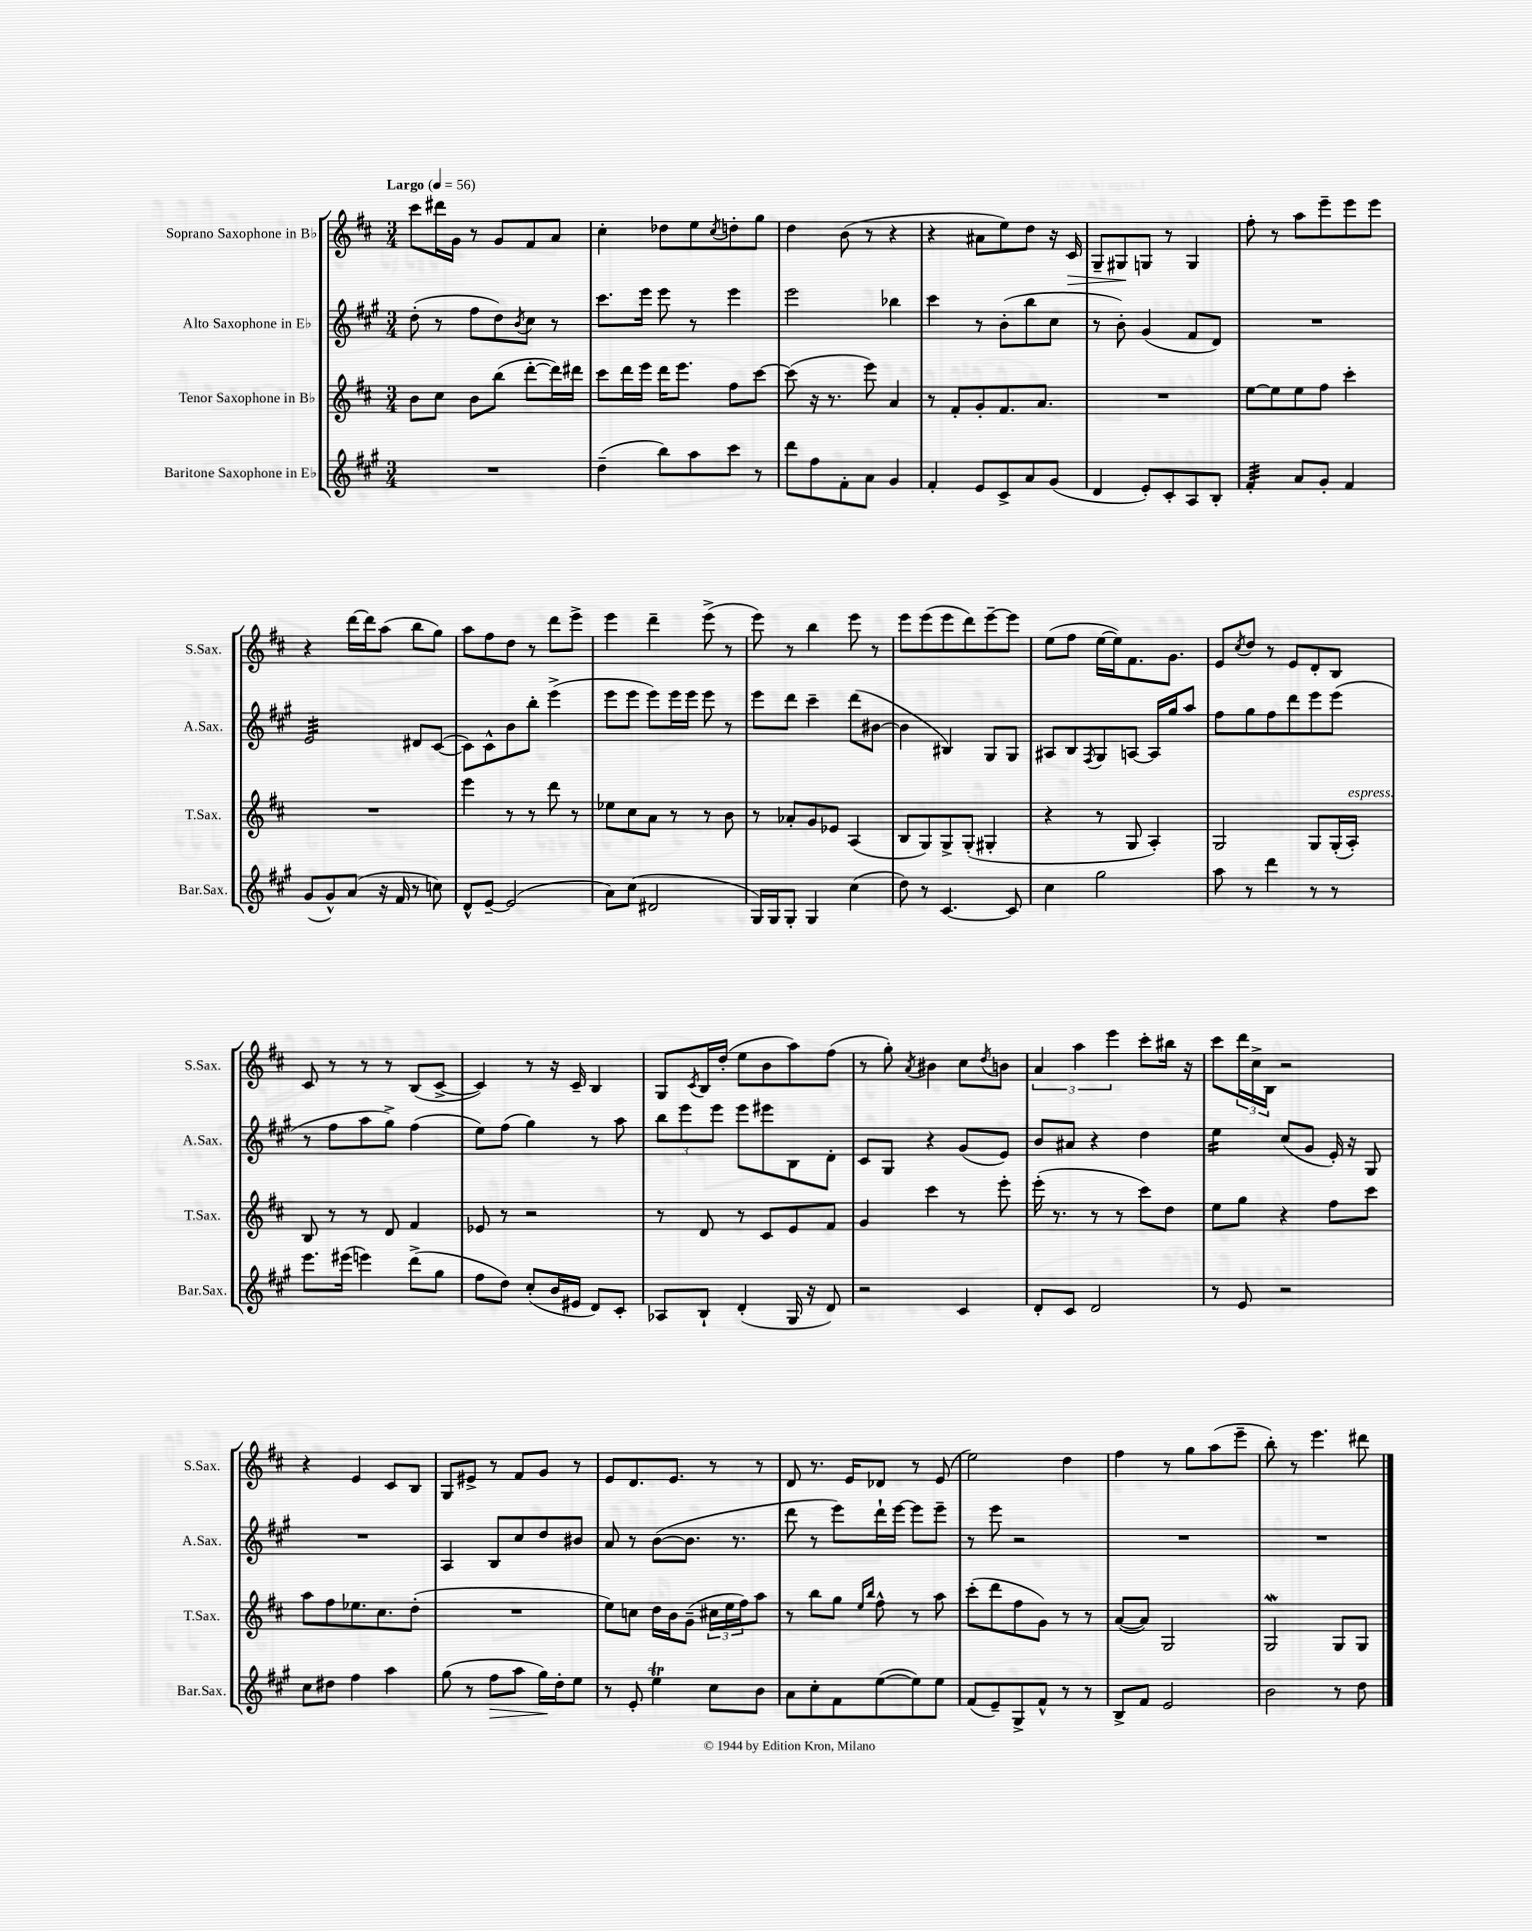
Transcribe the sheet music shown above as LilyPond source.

<<
\new StaffGroup <<
\new Staff = "s0" \with { instrumentName = "Soprano Saxophone in Bb" shortInstrumentName = "S.Sax." } {
    \clef treble \key d \major \numericTimeSignature \time 3/4 \tempo "Largo" 4 = 56
    cis'''8 dis'''16 g'16 r8 g'8 fis'8 a'8 |
    cis''4-. des''8 e''8 \acciaccatura { cis''8 } d''8-. g''8 |
    d''4 b'8( r8 r4 |
    r4 ais'8 e''8) d''8 r16 cis'16\> |
    g8-- gis8\! g8 r8 g4 |
    fis''8-. r8 a''8 e'''8-- e'''8 e'''8 |
    r4 d'''16~ d'''16 a''8( b''8 g''8) |
    a''8 fis''8 d''8 r8 d'''8 e'''8-> |
    e'''4 d'''4-- e'''8->( r8 |
    e'''8) r8 b''4 e'''8 r8 |
    e'''8 e'''8( e'''8 d'''8) e'''8~-- e'''8 |
    e''8( fis''8 e''16~ e''16) fis'8. g'8. |
    e'8 \acciaccatura { cis''8 } d''8 r8 e'8 d'8-. b8 |
    cis'8 r8 r8 r8 b8( cis'8~-> |
    cis'4) r8 r16 cis'16-- b4 |
    g8 \acciaccatura { cis'8 } b16 d''16-.( e''8 b'8 a''8) fis''8( |
    r8 g''8-.) \acciaccatura { a'8 } bis'4 cis''8 \acciaccatura { d''8 } b'8 |
    \tuplet 3/2 { a'4 a''4 e'''4 } cis'''8-. bis''16 r16 |
    cis'''8 \tuplet 3/2 { d'''16 cis''16-> b16 } r2 |
    r4 e'4 cis'8 b8 |
    g8 eis'8-> r8 fis'8 g'8 r8 |
    e'8 d'8. e'8. r8 r8 |
    d'8 r8. e'16 des'8 r8 e'8( |
    e''2) d''4 |
    fis''4 r8 g''8 a''8( e'''8-- |
    b''8-.) r8 e'''4. dis'''8 \bar "|." |
}
\new Staff = "s1" \with { instrumentName = "Alto Saxophone in Eb" shortInstrumentName = "A.Sax." } {
    \clef treble \key a \major \numericTimeSignature \time 3/4
    d''8-.( r8 fis''8 d''8) \acciaccatura { b'8 } cis''8 r8 |
    cis'''8. e'''16 e'''8 r8 e'''4 |
    e'''2 bes''4 |
    cis'''4 r8 b'8-.( b''8 cis''8 |
    r8 b'8-.) gis'4( fis'8 d'8) |
    R2. |
    e'2:32 dis'8 cis'8~( |
    cis'8) cis'8-^ b'8 b''8-. e'''4->( |
    e'''8 e'''8 e'''8) e'''16 e'''16 e'''8 r8 |
    e'''8 d'''8 cis'''4-- d'''8( bis'8~ |
    bis'4 bis4) gis8 gis8 |
    ais8 b8 \acciaccatura { fis8 } gis8 a8~ a16 gis''16 a''8 |
    fis''8 gis''8 fis''8 d'''8 e'''8 e'''8( |
    r8 fis''8 a''8 gis''8->) fis''4( |
    e''8) fis''8( gis''4) r8 a''8 |
    \tuplet 3/2 { b''8 e'''8 e'''8 } e'''8 eis'''8 b8 d'8-. |
    cis'8 gis8 r4 gis'8( e'8) |
    b'8 ais'8 r4 d''4 |
    e''4:16 cis''8( gis'8 e'16-.) r16 gis8 |
    R2. |
    a4 b8 cis''8 d''8 bis'8 |
    a'8 r8 b'8~( b'8. r8. |
    d'''8 r8 e'''8) d'''16-! e'''16~ e'''8 e'''8-- |
    r8 e'''8 r2 |
    R2. |
    R2. \bar "|." |
}
\new Staff = "s2" \with { instrumentName = "Tenor Saxophone in Bb" shortInstrumentName = "T.Sax." } {
    \clef treble \key d \major \numericTimeSignature \time 3/4
    b'8 cis''8 b'8 b''8( d'''8~-. d'''16) dis'''16 |
    cis'''8 d'''16 e'''16 d'''16 e'''8. fis''8 cis'''8~ |
    cis'''8( r16 r8. e'''8) a'4 |
    r8 fis'8-. g'8-. fis'8. a'8. |
    R2. |
    e''8~ e''8 e''8 fis''8 cis'''4-. |
    R2. |
    e'''4 r8 r8 d'''8 r8 |
    ees''8 cis''8 a'8 r8 r8 b'8 |
    r8 aes'8-. g'8 ees'8 a4( |
    b8 g8) g8-> g8-.( gis4-. |
    r4 r8 g8 a4-.) |
    g2 g8 g16-.( a16-.^\markup { \italic "espress." }) |
    b8 r8 r8 d'8 fis'4 |
    ees'8 r8 r2 |
    r8 d'8 r8 cis'8 e'8 fis'8 |
    g'4 cis'''4 r8 e'''8-. |
    e'''16-.( r8. r8 r8 cis'''8) d''8 |
    e''8 g''8 r4 fis''8 cis'''8 |
    a''8 fis''8 ees''8. cis''8. d''8-.( |
    R2. |
    e''8) c''8 d''16 b'16 g'8--( \tuplet 3/2 { cis''16 e''16 fis''16) } a''8 |
    r8 b''8 g''8 \grace { e''16 b''16 } fis''8-^ r8 a''8 |
    cis'''8-.( d'''8 fis''8 g'8) r8 r8 |
    a'8~( a'8) g2 |
    g2\mordent g8 g8 \bar "|." |
}
\new Staff = "s3" \with { instrumentName = "Baritone Saxophone in Eb" shortInstrumentName = "Bar.Sax." } {
    \clef treble \key a \major \numericTimeSignature \time 3/4
    R2. |
    d''4--( b''8) a''8 cis'''8 r8 |
    d'''8 fis''8 fis'8-. a'8 gis'4 |
    fis'4-. e'8 cis'8-> a'8 gis'8( |
    d'4 e'8-.) cis'8-. a8 b8-. |
    fis'4:32-. a'8 gis'8-. fis'4 |
    gis'8( gis'8-^) a'8( r16 fis'16 r8 c''8) |
    d'8-^ e'8~-- e'2( |
    a'8) cis''8( dis'2 |
    gis16) gis16 gis8-. gis4 cis''4( |
    d''8) r8 cis'4.~ cis'8 |
    cis''4 gis''2 |
    a''8 r8 d'''4 r8 r8 |
    e'''8. eis'''16( e'''4) d'''8->( gis''8 |
    fis''8 d''8) cis''8-.( b'16 eis'16 d'8) cis'8-. |
    aes8 b8-! d'4-.( gis16 r16 d'8) |
    r2 cis'4 |
    d'8-. cis'8 d'2 |
    r8 e'8 r2 |
    cis''8 dis''8 fis''4 a''4 |
    gis''8( r8 fis''8\> a''8 gis''16\!) d''16-. e''8 |
    r8 e'8-. e''4\trill cis''8 b'8 |
    a'8 cis''8-. fis'8 e''8~( e''8) e''8 |
    fis'8( e'8--) gis8-> fis'8-^ r8 r8 |
    b8-> fis'8 e'2 |
    b'2 r8 d''8 \bar "|." |
}
>>
>>
\layout { \context { \Score \remove "Bar_number_engraver" } }
